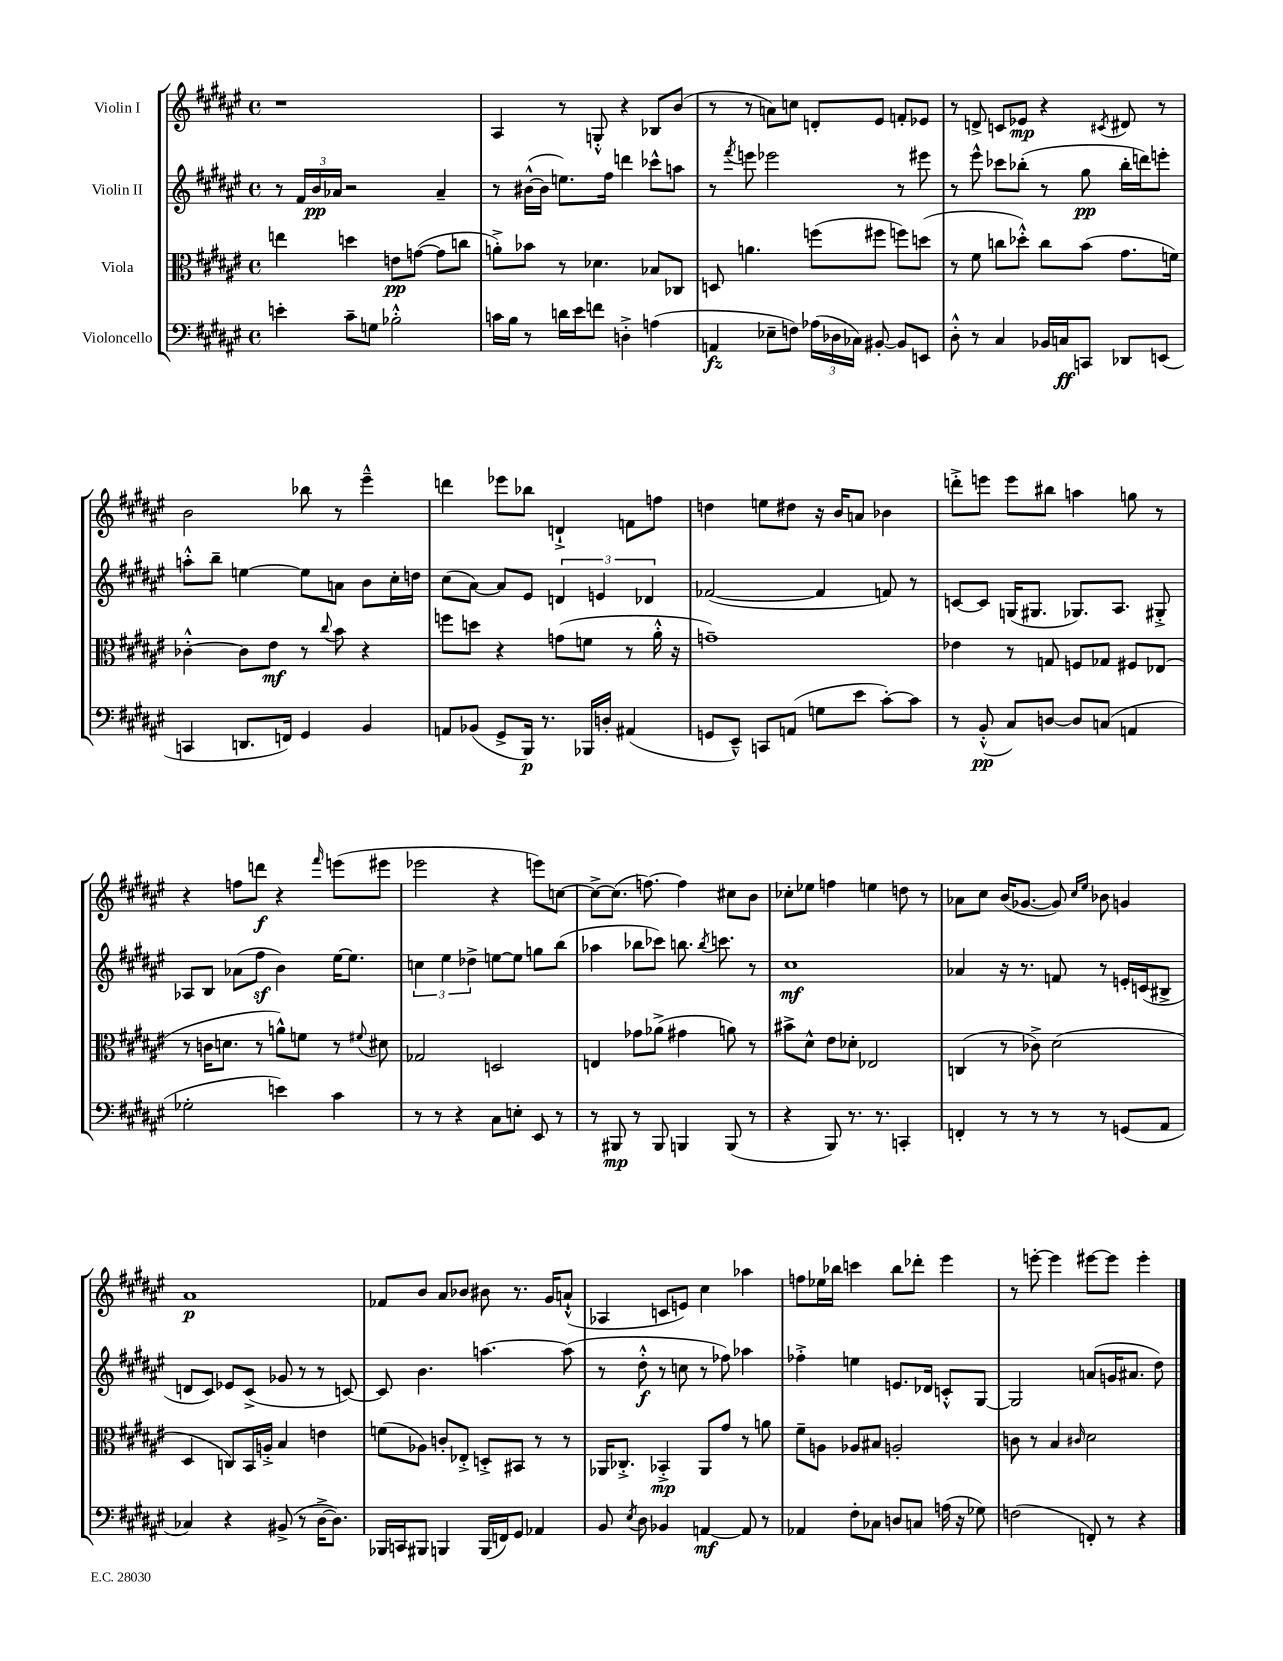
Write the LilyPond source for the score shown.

<<
\new StaffGroup <<
\new Staff = "s0" \with { instrumentName = "Violin I" } {
    \clef treble \key fis \major \defaultTimeSignature \time 4/4
    \autoBeamOff r1 |
    ais4 r8 g8-.-^ r4 bes8[ b'8]( |
    r8 r8 a'8[) c''8] d'8[-. eis'8] f'8[-. ees'8] |
    r8 d'8-> c'8[ ees'8]\mp r4 \acciaccatura { cis'8 } dis'8 r8 |
    b'2 bes''8 r8 eis'''4---^ |
    d'''4 ees'''8[ bes''8] d'4-!-> f'8[ f''8] |
    d''4 e''8[ dis''8] r16 b'16[ a'8] bes'4 |
    d'''8[-.-> e'''8] e'''8[ bis''8] a''4 g''8 r8 |
    r4 f''8[ d'''8]\f r4 \grace { fis'''16 } e'''8[( eis'''8] |
    ees'''2 r4 e'''8[) c''8]~ |
    c''8[~-> c''8.]( f''8.~) f''4 cis''8[ b'8] |
    ces''8[-. ees''8] f''4 e''4 d''8 r8 |
    aes'8[ cis''8] b'16[( ges'8.]~ ges'8) \grace { cis''16[ eis''16] } bes'8 g'4 |
    ais'1\p |
    fes'8[ b'8] ais'8[ bes'8] bis'8 r8. gis'16[ a'8]-!-^( |
    aes4 c'8[ e'8]) cis''4 aes''4 |
    f''8[ ees''16 bes''16] c'''4 bes''8[ des'''8]-. eis'''4 |
    r8 e'''8~-. e'''4 eis'''8[~ eis'''8] eis'''4-. \bar "|." |
}
\new Staff = "s1" \with { instrumentName = "Violin II" } {
    \clef treble \key fis \major \defaultTimeSignature \time 4/4
    \autoBeamOff r8 \tuplet 3/2 { fis'16[ b'16\pp aes'16] } r2 aes'4-- |
    r8 bis'16[~-^( bis'16] e''8.[) fis''16] d'''4 ces'''8[-^ a''8] |
    r8 \acciaccatura { fis'''8 } e'''8 ees'''2 r8 eis'''8 |
    r8 eis'''8-^ ces'''8[ bes''8]-.( r8 gis''8\pp bes''16[-. d'''16) e'''8]-. |
    a''8[-.-^ b''8]-- e''4~ e''8[ a'8] b'8[ cis''16-. d''16] |
    cis''8[( ais'8]~) ais'8[ eis'8] \tuplet 3/2 { d'4 e'4 des'4 } |
    fes'2~( fes'4 f'8) r8 |
    c'8[~ c'8] g16[( gis8.] ges8.[) ais8.] gis8-.-> |
    aes8[ b8] aes'8[( fis''8]\sf b'4) eis''16[~ eis''8.] |
    \tuplet 3/2 { c''4 eis''4 des''4-> } e''8[~ e''8] g''8[ b''8]( |
    aes''4 bes''8[ ces'''8]) b''8. \acciaccatura { b''8 } c'''8. r8 |
    cis''1\mf |
    aes'4 r16 r8. f'8 r8 e'16[-. c'16( bis8]-> |
    d'8[ cis'8]) ees'8[ cis'8]->( ges'8 r8 r8 c'8~) |
    c'8 b'4. a''4.~ a''8( |
    r8 dis''8-.-^\f r8 c''8 r8 fes''8) aes''4 |
    fes''4-.-> e''4 e'8.[ des'16] c'8[-.-^ gis8]~ |
    gis2 a'8[( g'16 ais'8.] dis''8) \bar "|." |
}
\new Staff = "s2" \with { instrumentName = "Viola" } {
    \clef alto \key fis \major \defaultTimeSignature \time 4/4
    \autoBeamOff e''4 d''4 e'8[\pp g'8]~( g'8[ c''8] |
    a'8[-.->) bes'8] r8 des'4. bes8[ ces8] |
    d8 a'4. f''8[( fis''8] f''8[) d''8]( |
    r8 fis'8 c''8[ des''8]-.-^) c''8[ b'8]( gis'8.[ f'16]) |
    ces'4~-.-^ ces'8[ eis'8]\mf r8 \appoggiatura { cis''8 } b'8 r4 |
    f''8[ d''8] r4 g'8[( f'8] r8 ais'16-.-^ r16 |
    g'1--) |
    ees'4 r8 g8 f8[ ges8] fis8[ ees8]( |
    r8 c'16[ d'8.] r8 a'8[-^) f'8] r8 \appoggiatura { fis'8 } dis'8 |
    ges2 d2 |
    e4 ges'8[ aes'8]->( gis'4 a'8) r8 |
    bis'8[-> dis'8]-^ eis'8[ des'8]-. ees2 |
    c4( r8 ces'8->) dis'2( |
    dis4 c8[) b,16 a16]-.-> b4 e'4 |
    f'8[( aes8]) c'8[-. ees8]-.-> d8[-.-> bis,8] r8 r8 |
    aes,16[ ces8.]-.-> bes,4-.->\mp aes,8[ gis'8] r8 a'8 |
    fis'8[-- a8] aes8[ bis8] a2-. |
    c'8 r8 b4 \grace { cis'16 } dis'2 \bar "|." |
}
\new Staff = "s3" \with { instrumentName = "Violoncello" } {
    \clef bass \key fis \major \defaultTimeSignature \time 4/4
    \autoBeamOff e'4-. cis'8[-- g8] bes2-.-^ |
    c'16[ b16] r8 d'16[ eis'16 f'8] d4-.-> a4( |
    a,4\fz ees8[-- f8]) \tuplet 3/2 { aes16[( des16 ces16]) } bis,8~-. bis,8[ e,8] |
    dis8-.-^ r8 cis4 bes,16[ c16\ff c,8] des,8[ e,8]( |
    c,4 d,8.[ f,16]) gis,4 b,4 |
    a,8[ bes,8]( gis,8[-> b,,16]\p) r8. bes,,16[ d16]-. ais,4( |
    g,8[ eis,8]---^) c,8[ a,8]( g8[ eis'8] cis'8[~-.) cis'8] |
    r8 b,8-.-^\pp( cis8[) d8]~ d8[ c8]( a,4 |
    ges2-. e'4) cis'4 |
    r8 r8 r4 cis8[ e8]-. eis,8 r8 |
    r8 bis,,8\mp r8 bis,,8 b,,4 b,,8( r8 |
    r4 b,,8) r8. r8. c,4-. |
    f,4-. r8 r8 r8 r8 g,8[( ais,8] |
    ces4) r4 bis,8->( r8 dis16[~-> dis8.]) |
    bes,,16[ c,16 bis,,8] b,,4 b,,16[( f,16) gis,8] aes,4 |
    b,8 \acciaccatura { eis8 } dis8 bes,4 a,4~\mf a,8 r8 |
    aes,4 fis8[-. ces8] d8[ c8] a16( r16 ges8) |
    f2( f,8-.) r8 r4 \bar "|." |
}
>>
>>
\layout { \context { \Score \remove "Bar_number_engraver" } }
